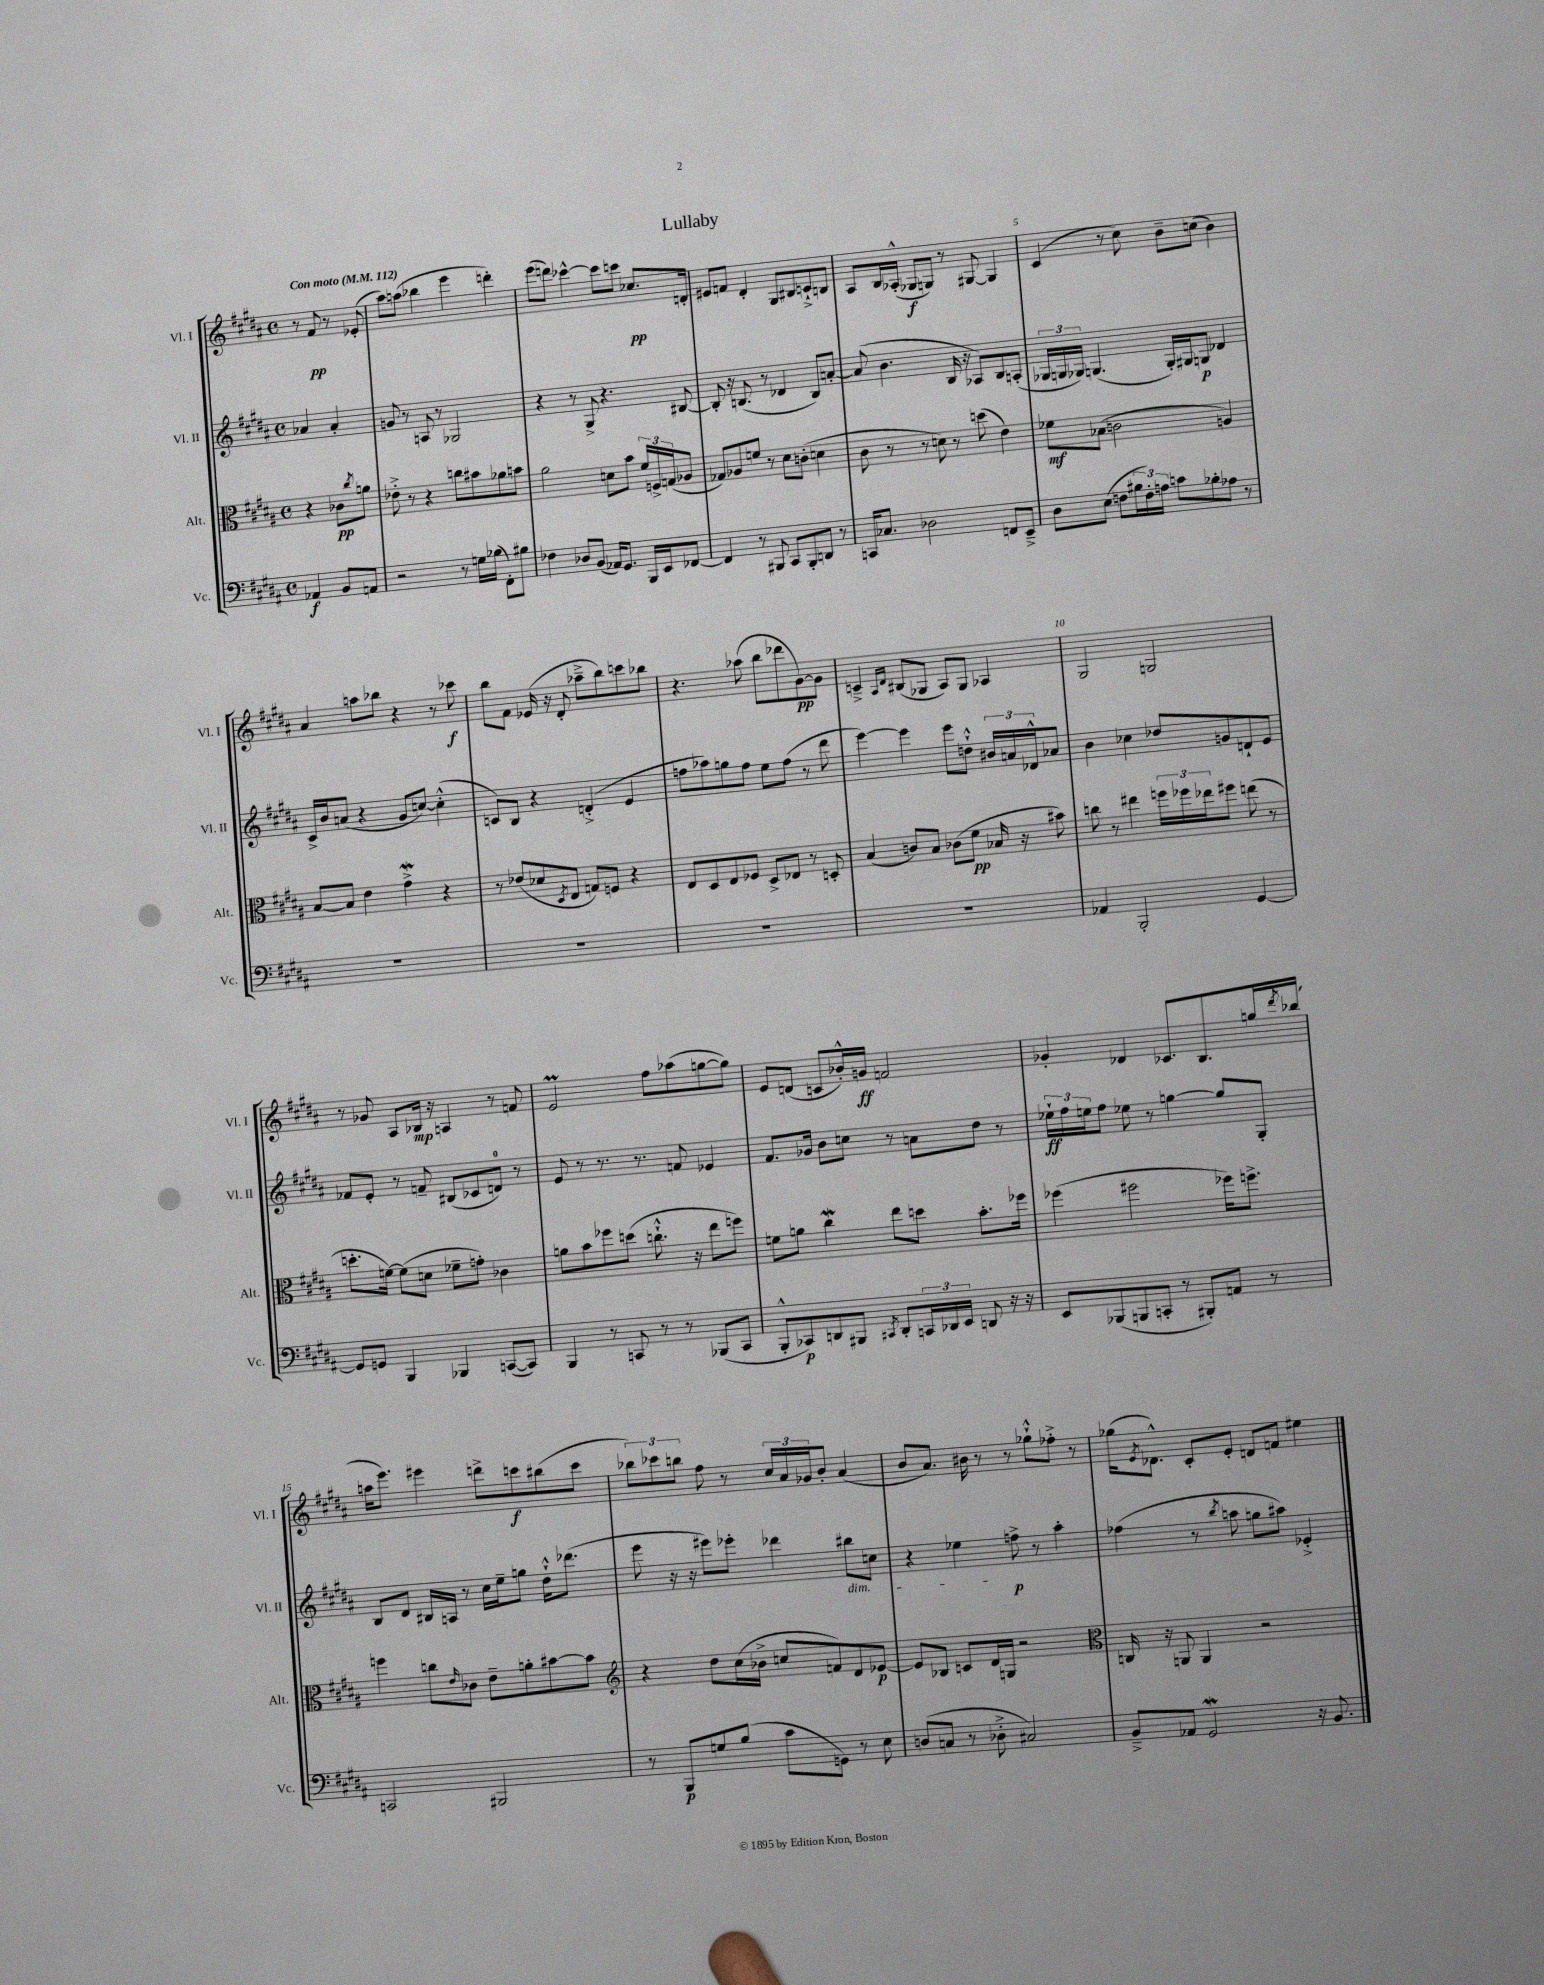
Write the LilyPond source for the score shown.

\header { title = "Lullaby" }
<<
\new StaffGroup <<
\new Staff = "s0" \with { instrumentName = "Vl. I" shortInstrumentName = "Vl. I" } {
    \clef treble \key b \major \defaultTimeSignature \time 4/4 \partial 2 \tempo "Con moto" 4 = 112
    r8 fis'8\pp r8 ees'8-.( |
    ais''8) a''8( bes''4 e'''4 d'''4-.) |
    e'''8( d'''8) ces'''4~-^ ces'''8 c'''8 ces''8.\pp d'16-. |
    eis'8 f'8 dis'4-. gis8 bis8 c'8-!-> b8 |
    ais8 b16 aes16-.-^( ges8\f g8) r8 gis8~ gis4 |
    cis'4( r8 cis''8) b'8-- c''8( b'4) |
    ais'4 a''8 bes''8 r4 r8 ces'''8\f |
    b''8 fis'8 ees'16( r16 dis'8-. aes''8---> b''8) c'''8 bes''8 |
    r4. aes''8( b''8 des'''8 gis'8~\pp) gis'8 |
    c'4---> \grace { ais16 dis'16 } bis8( ges8 ais8) ges8 aes4 |
    gis2 g2 |
    r8 ges'8 ais8 bes16\mp r16 a4 r8 f'8 |
    e'2\prall fis''8 aes''8( g''8~ g''8) |
    e'8 d'8( c'8 bes'16-.-^) g'16\ff f'2 |
    ges'4-. des'4 ces'8. b8. g''16 \acciaccatura { dis'''8 } bes''16( |
    a''16 e'''8.) eis'''4 d'''8-> c'''8\f bis''8( c'''8 |
    \tuplet 3/2 { bes''8) ces'''8 b''8 } fis''8 r8 \tuplet 3/2 { cis''16 ais'16 ges'16 } b'8-. ais'4( |
    b'8 ais'8.) bis'16 r8 r8 ges''8-!-^ fes''8-.-> r8 |
    ges''16( \acciaccatura { e'8 } des'8.-^) cis'8-. e'8-. d'8 f'8 eis''4 \bar "|." |
}
\new Staff = "s1" \with { instrumentName = "Vl. II" shortInstrumentName = "Vl. II" } {
    \clef treble \key b \major \defaultTimeSignature \time 4/4 \partial 2
    aes'4 aes'4-. |
    g'8 r8 a8 r8 ges2 |
    r4 r8 gis8-> r4. bis8~ |
    bis8-. r16 b8.( r8 des'4 b8) a'8~-. |
    a'8( b'4. b16 r16 aes8) b8 a8-.( |
    \tuplet 3/2 { ges16 g16 ges16) } g4.( g16-.) gis16 g8\p des'4 |
    cis'16-> b'16 a'8( r4 gis'8 c''8~) c''4-.-^( |
    c'8) b8 r4 d'4-.->( e'4 |
    f''8 aes''8) g''8 f''8 e''8 f''8( r8 dis'''8 |
    e'''4~) e'''4 e'''8 d''8-!-^ \tuplet 3/2 { bis'16 a'16 des'16-^ } aes'8 |
    b'4 ces''4 des''8 g'8 d'8-! e'8 |
    fes'8 e'8-. r8 f'8-- bis8( ces'8 d'8-0) r8 |
    e'8 r8 r8. r8. f'8 ees'4 |
    fis'8. ges'16 b'8 c''8 r8 a'8 dis''8 r8 |
    \tuplet 3/2 { ees''16-!\ff fis''16 e''16 } fis''8 ees''8 r8 g''4~ g''8 gis8-. |
    b8 dis'8 bis16 a16 r8 cis''16 e''16-- g''8 dis''16-!-^ des'''8.( |
    e'''8 r16 r16 eis'''8) ees'''8-. des'''4 bis''8\dim c''8 |
    r4 ees''4\! f''8->\p r8 ais''4-. |
    fes''4( r8 \acciaccatura { b''8 } a''8 g''8 ais''8) ees'4-.-> \bar "|." |
}
\new Staff = "s2" \with { instrumentName = "Alt." shortInstrumentName = "Alt." } {
    \clef alto \key b \major \defaultTimeSignature \time 4/4 \partial 2
    r4 ces'8\pp \acciaccatura { cis''8 } a'8 |
    ees'8-.-> r8 r4 c''8 bis'8 aes'8 b'8 |
    ais'2 d'8 b'8 \tuplet 3/2 { fis'16 f16-> g16( } aes8 |
    ges8) aes8 f'8 r8 dis'8 c'8-.( d'4 |
    cis'8 r8 r8 d'8) r8 d''8( e'4) |
    fes'8\mf bes8( c'2 a4) |
    b8~ b8 e'4 gis'4->\mordent r4 |
    r8 ees'8( des'8 \acciaccatura { dis8 } e8 g8) f8 r4 |
    e8 dis8 e8 fes8 dis8-> ees8 r8 d8-. |
    b4( c'8) b8 ces'8( fis'8\pp bes16 r16 bis'8) |
    c''8 r8 eis''4 \tuplet 3/2 { f''16 fes''16 ees''16 } fis''8 e''8( r8 |
    d''8.-. f'16~) f'8( d'8 fes'8-- g'8-.) ces'4 |
    a'8 b'8 fes''8 d''8( c''8.-!-^ r16 e''8 f''8) |
    f'8 a'8 cis''4\mordent e''8 d''8 b'8.-. fes''16 |
    fes''4( fis''2 fes''16) f''8.-> |
    f''4 c''8 \grace { e'16 } ces'8 e'8-- a'8-. bis'8~ bis'8 |
    \clef treble r4 dis''8 cis''16( bes'16-> c''8 f'8) dis'8 ees'8~\p |
    ees'8 bes8 c'8 dis'16 g16 r2 |
    \clef alto c16 r16 a,8 a,4 r2 \bar "|." |
}
\new Staff = "s3" \with { instrumentName = "Vc." shortInstrumentName = "Vc." } {
    \clef bass \key b \major \defaultTimeSignature \time 4/4 \partial 2
    aes,4\f b,8 a,8 |
    r2 r8 g16 bes16( fis,8-.) bis8 |
    fes4 des8 b,8( aes,16) gis,8. b,,16 e,16 fes,8~ |
    fes,4 r8 bis,,8 cis,8 bis,,8-. d,8 r8 |
    c,16 ces8. des2 f,8 e,8---> |
    dis8 e8( f8 \tuplet 3/2 { bis16 f16-.) a16 } c'8 bes8-. aes8 r8 |
    R1 |
    R1 |
    R1 |
    R1 |
    aes,4 b,,2-. gis,4~ |
    gis,8 g,8 b,,4 bes,,4 c,8~( c,8) |
    b,,4 r8 c,8 r8 r8 bes,,8( c,8 |
    b,,8-.-^ ces,8\p) d,8 bis,,8 \acciaccatura { cis,8 } d,8-. \tuplet 3/2 { c,16 des,16 e,16 } d,8 r16 r16 |
    e,8 bes,,8( b,,8 c,8-. r8 bis,,8-.) a,8 r8 |
    c,2 bis,,2 |
    r8 b,,8\p g8 b8( cis'8 g,8) r8 e8 |
    d8( c8 r8 des8-.-> cis2) |
    b,8---> aes,8 gis,2\mordent r16 b,8. \bar "|." |
}
>>
>>
\layout { \context { \Score \override BarNumber.break-visibility = ##(#f #t #t) barNumberVisibility = #(every-nth-bar-number-visible 5) } }
